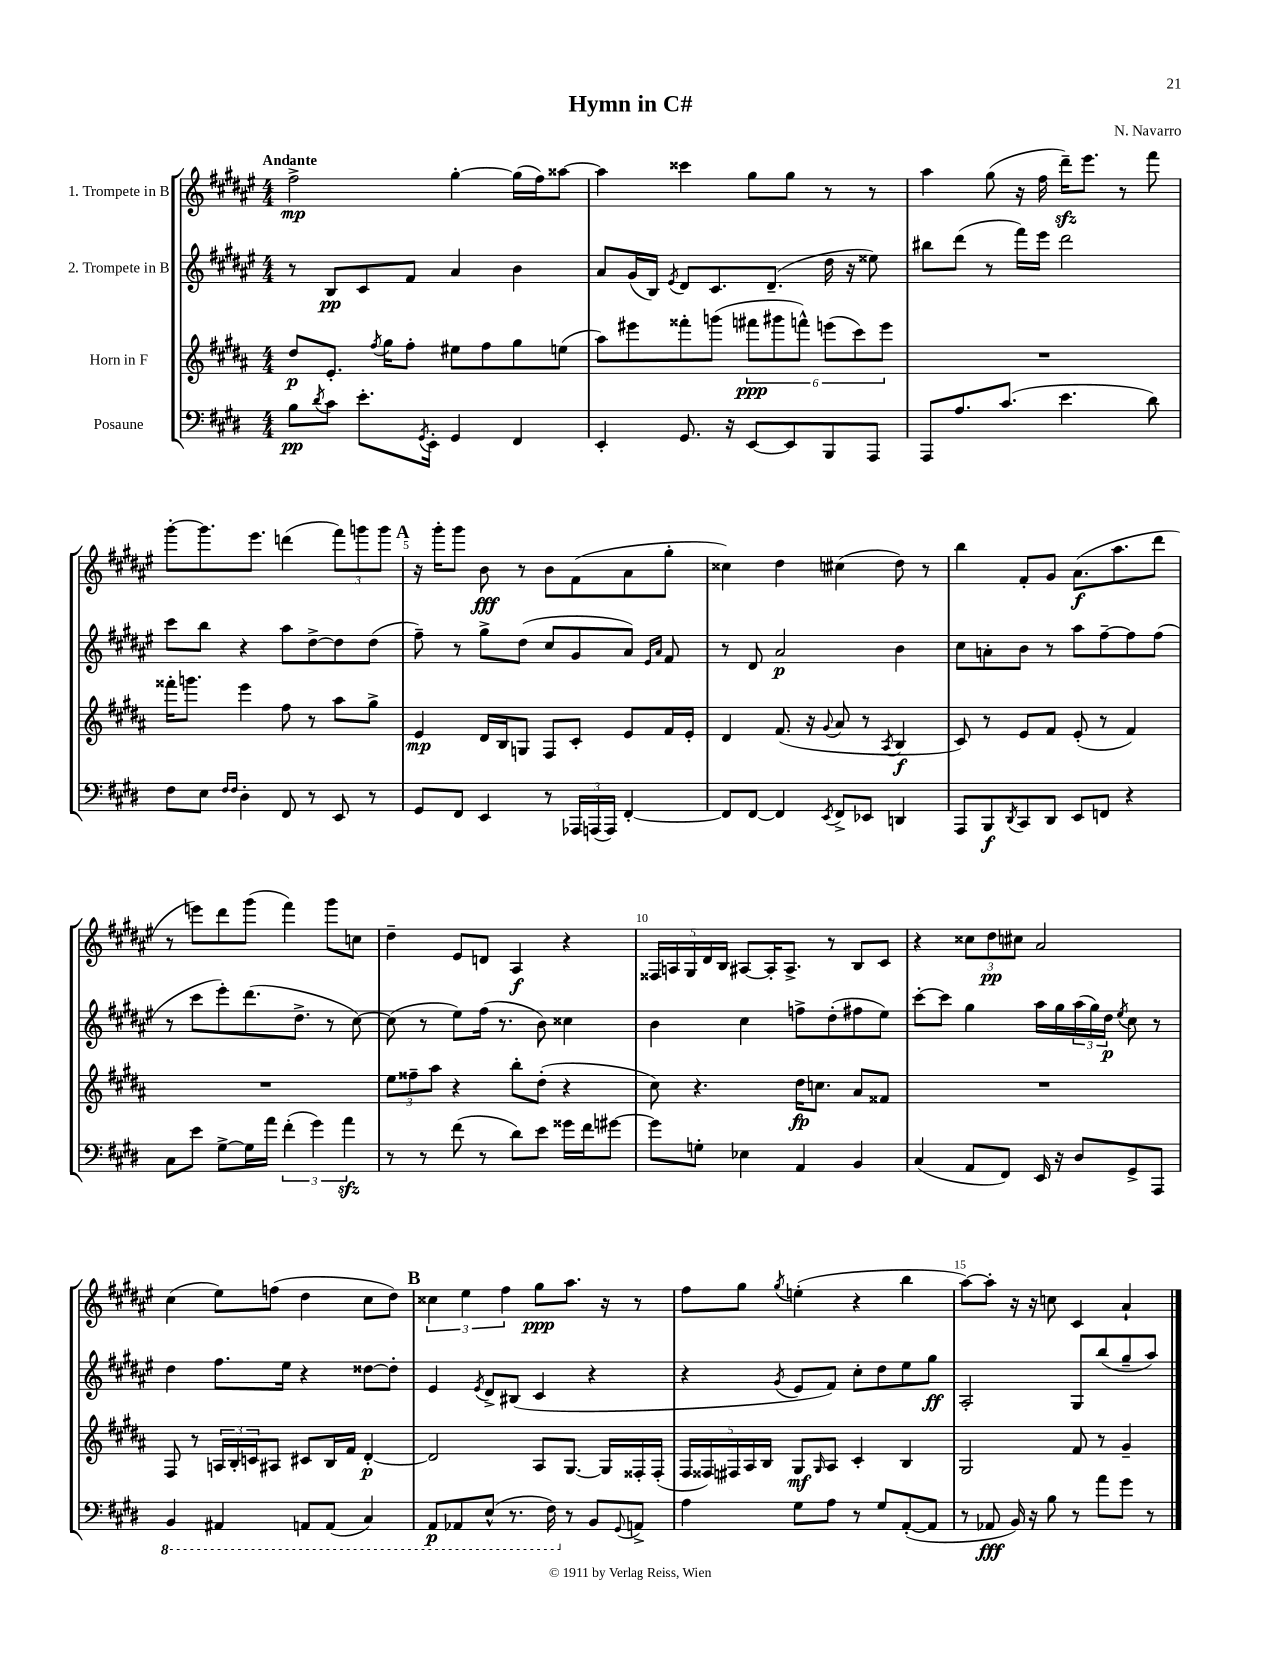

**kern	**kern	**kern	**kern
*staff4	*staff3	*staff2	*staff1
*clefF4	*clefG2	*clefG2	*clefG2
*k[f#c#g#d#]	*k[f#c#g#d#a#]	*k[f#c#g#d#a#e#]	*k[f#c#g#d#a#e#]
*M4/4	*M4/4	*M4/4	*M4/4
8B	8dd#	8r	2ff#^
8qd#	.	.	.
8c#	8.e'	8B	.
8.e'	.	8c#	.
.	8qff#	.	.
.	16gg#	.	.
.	8ff#'	8f#	.
8qGG#	.	.	.
16EE'	.	.	.
4GG#	8ee#	4a#	[4gg#'
.	8ff#	.	.
4FF#	8gg#	4b	(16gg#]
.	.	.	16ff#)
.	(8ee	.	[8aa##
=	=	=	=
4EE'	8aa#)	8a#	4aa##]
.	8eee#	(16g#	.
.	.	16B)	.
.	.	8qe#	.
8.GG#	8fff##'	8d#	4ccc##
.	(8ggg	8.c#	.
16r	.	.	.
[8EE	12fff#	.	8gg#
.	.	(8.d#~	.
.	12ggg#	.	.
8EE]	.	.	8gg#
.	12fff^^)	.	.
8BBB	(12eee	16dd#	8r
.	.	16r	.
.	12ccc#)	.	.
8AAA	.	8ee##)	8r
.	12eee	.	.
=	=	=	=
8AAA	1r	8bb#	4aa#
8.A	.	(8ddd#	.
.	.	8r	(8gg#
(8.c#	.	.	.
.	.	16fff#)	16r
.	.	16eee#	16ff#
4.e	.	2ddd#	16ddd#~)
.	.	.	8.eee#
.	.	.	8r
8d#)	.	.	8fff#
=	=	=	=
8F#	16fff##'	8ccc#	[8ggg#'
.	8.ggg	.	.
8E	.	8bb	8.ggg#]
16qqF#	.	.	.
16qqF#	.	.	.
4D#'	4eee	4r	.
.	.	.	8.eee#
8FF#	8ff#	8aa#	(4ddd
8r	8r	[8dd#^	.
8EE	8aa#	8dd#]	12fff#)
.	.	.	12ggg
8r	8gg#^	(8dd#	.
.	.	.	12ggg
=	=	=	=
8GG#	4e	8ff#~)	16r
.	.	.	16ggg#'
8FF#	.	8r	8ggg#
4EE	16d#	8gg#^	8b
.	16B	.	.
.	8G	(8dd#	8r
8r	8F#	8cc#	8b
24AAA-	8c#'	8g#	(8f#
(24AAA	.	.	.
24AAA)	.	.	.
[4FF#'	8e	8a#)	8a#
.	.	16qqe#	.
.	.	16qqa#	.
.	16f#	8f#	8gg#'
.	16e'	.	.
=	=	=	=
8FF#]	4d#	8r	4cc##)
[8FF#	.	8d#	.
4FF#]	(8.f#	2a#	4dd#
.	16r	.	.
8qEE	8qqg#	.	.
8FF#^	8a#	.	(4cc#
8EE-	8r	.	.
.	8qA#	.	.
4DD	4B	4b	8dd#)
.	.	.	8r
=	=	=	=
8AAA	8c#)	8cc#	4bb
8BBB	8r	8a'	.
8qDD#	.	.	.
8CC#	8e	8b	8f#'
8DD#	8f#	8r	8g#
8EE	(8e'	8aa#	(8.a#
8FF	8r	[8ff#~	.
.	.	.	8.aa#
4r	4f#)	8ff#]	.
.	.	(8ff#	8ddd#
=	=	=	=
8C#	1r	8r	8r
8e	.	8ccc#	8eee)
[8G#^	.	8eee#')	8ddd#
16G#]	.	(8.ddd#	(8ggg#
16a	.	.	.
(6f#'	.	.	4fff#)
.	.	8.dd#^	.
6g#)	.	.	.
.	.	8r	8ggg#
6a	.	.	.
.	.	[8cc#)	8cc
=	=	=	=
8r	12ee	(8cc#]	4dd#~
.	12ff##~	.	.
8r	.	8r	.
.	12aa#	.	.
(8f#	4r	8ee#)	8e#
8r	.	(16ff#	8d
.	.	8.r	.
8d#)	8bb'	.	4A#
8e	(8dd#'	8b)	.
16g##	4r	4cc##	4r
16f#	.	.	.
[8g#	.	.	.
=	=	=	=
8g#]	8cc#)	4b	20F##
.	.	.	20A
.	.	.	20G#
8G'	4.r	.	.
.	.	.	20d#
.	.	.	20B
4E-	.	4cc#	[8A#
.	.	.	16A#']
.	.	.	8.A#^
4AA	16dd#	8ff^	.
.	8.cc	.	.
.	.	(8dd#'	8r
4BB	8a#	8ff#	8B
.	8f##	8ee#)	8c#
=	=	=	=
(4C#	1r	[8ccc#'	4r
.	.	8ccc#]	.
8AA	.	4gg#	12cc##
.	.	.	12dd#
8FF#)	.	.	.
.	.	.	12cc#
16EE	.	16aa#	2a#
16r	.	16gg#	.
8D#	.	(24aa#	.
.	.	24gg#)	.
.	.	24dd#	.
.	.	8qee#	.
8GG#^	.	8cc#	.
8AAA	.	8r	.
=	=	=	=
4BBB	8F#	4dd#	(4cc#
.	8r	.	.
4AAA#	24A	8.ff#	8ee#)
.	24B'	.	.
.	24c	.	.
.	8A#	.	(8ff
.	.	16ee#	.
8AAA	8c#	4r	4dd#
(8AAA	16B	.	.
.	16f#	.	.
4CC#)	[4d#'	[8dd##	8cc#
.	.	8dd##']	8dd#)
=	=	=	=
8AAA	2d#]	4e#	6cc##
8AAA-	.	.	.
.	.	.	6ee#
.	.	8qe#	.
(8EE^^	.	8d#^	.
.	.	.	6ff#
8.r	.	(8B#	.
.	8A#	4c#	8gg#
16FF#)	.	.	.
8r	[8.G#	.	8.aa#
8BB	.	4r	.
.	16G#]	.	16r
8qqGG#	.	.	.
8AA^	16F##'	.	8r
.	(16F##'	.	.
=	=	=	=
4A	20F#	4r	8ff#
.	20F##)	.	.
.	20F#	.	.
.	.	.	8gg#
.	20A#	.	.
.	20B	.	.
.	.	8qg#	8qgg#
8G#	8G#	8e#	(4ee'
.	16qqG#	.	.
8A	8A#	8f#)	.
8r	4c#'	8cc#'	4r
8G#	.	8dd#	.
([8AA'	4B	8ee#	4bb
8AA]	.	8gg#	.
=	=	=	=
8r	2G#	2A#'	[8aa#)
8AA-	.	.	8aa#']
16BB)	.	.	16r
16r	.	.	16r
8B	.	.	8cc
8r	8f#	8G#	4c#
8a	8r	(8bb	.
8g#	4g#~	8gg#~	4a#`
8r	.	8aa#)	.
==	==	==	==
*-	*-	*-	*-
